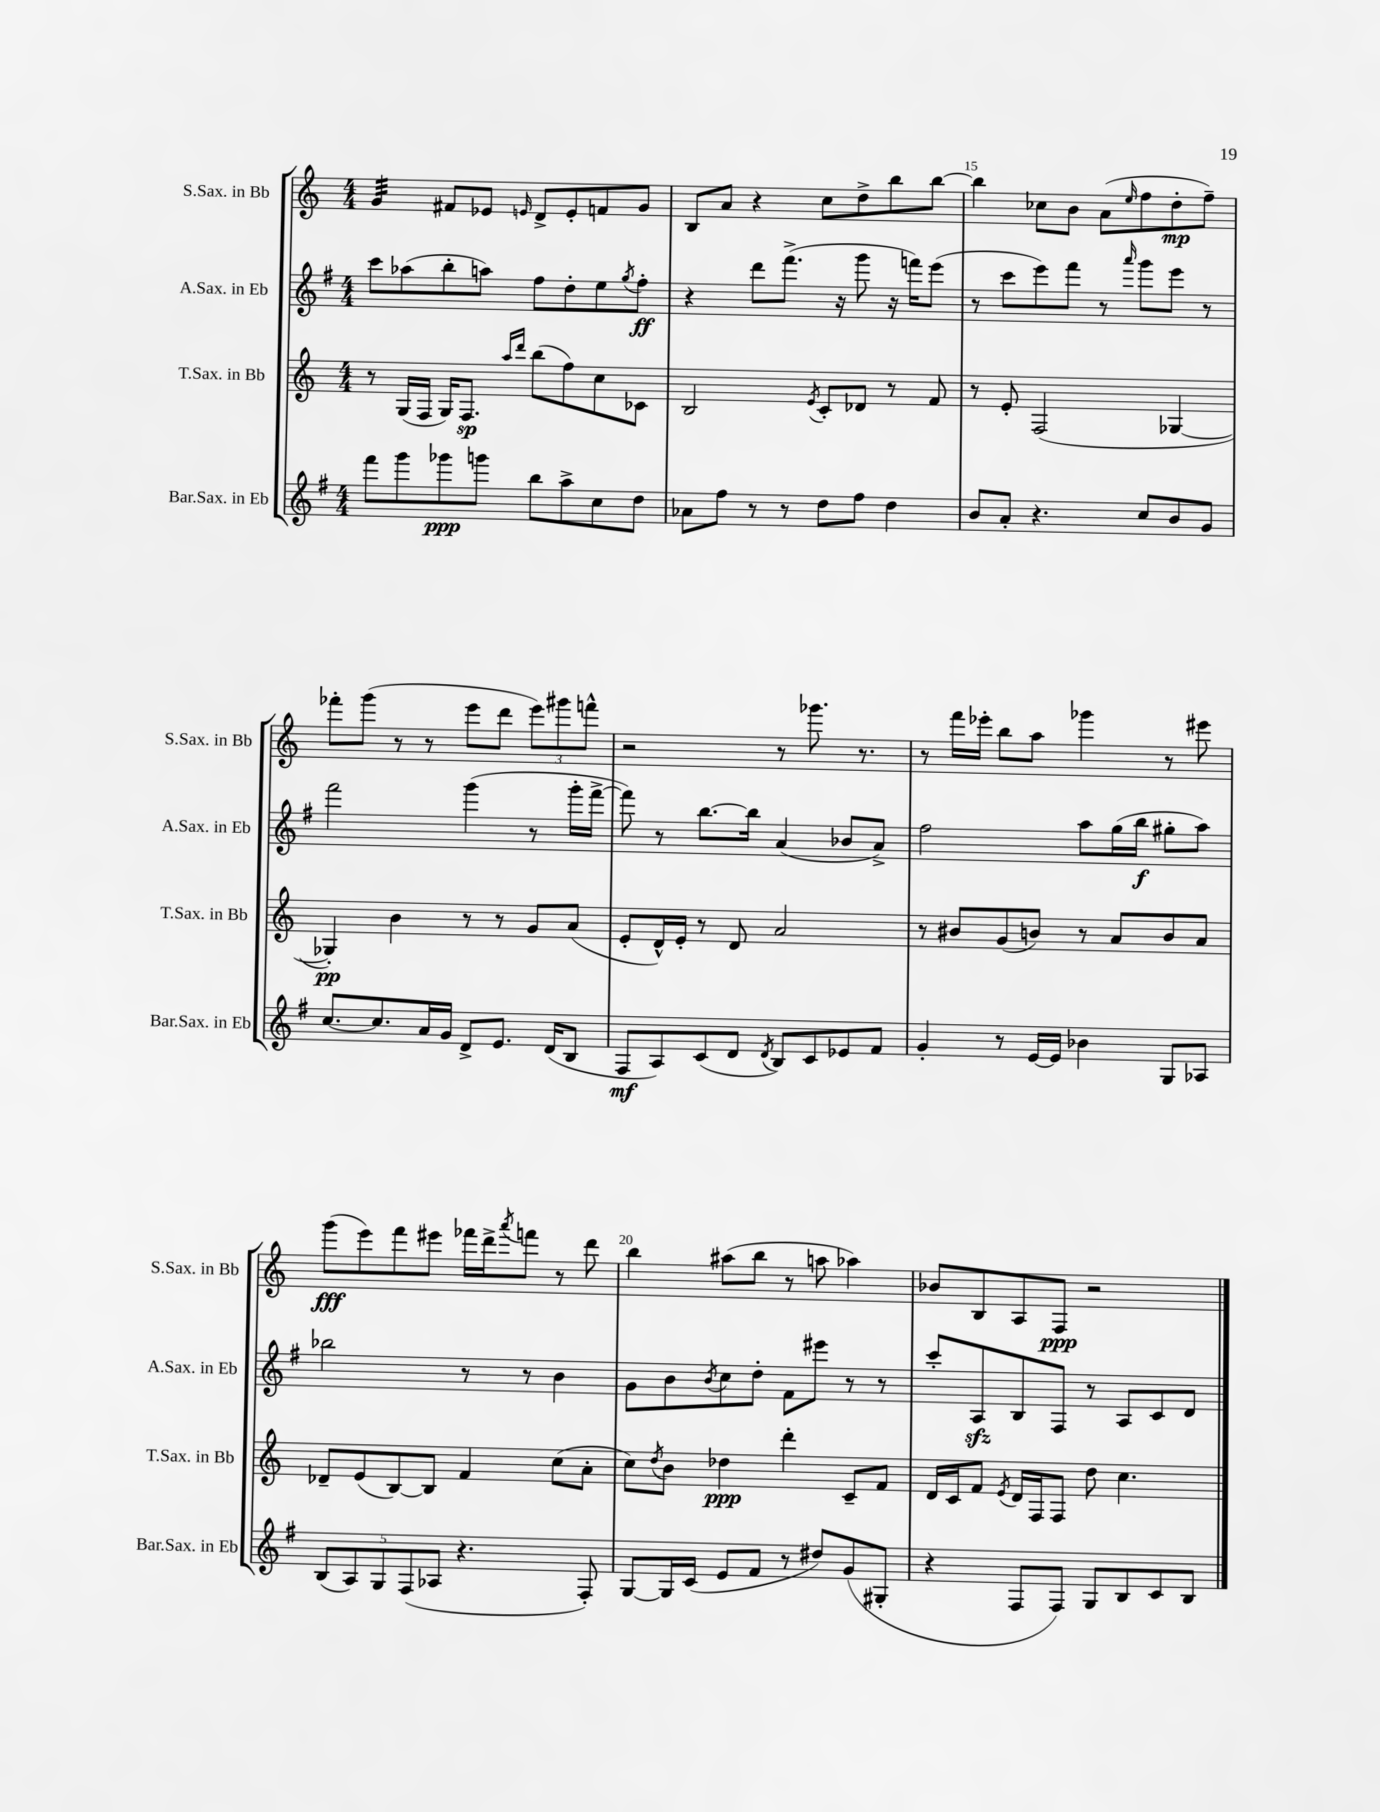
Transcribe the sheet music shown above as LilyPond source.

<<
\new StaffGroup <<
\new Staff = "s0" \with { instrumentName = "S.Sax. in Bb" shortInstrumentName = "S.Sax. in Bb" } {
    \clef treble \key c \major \numericTimeSignature \time 4/4
    g'4:32 fis'8 ees'8 \grace { e'16 } d'8-> e'8-. f'8 g'8 |
    b8 a'8 r4 c''8 d''8-> b''8 b''8~ |
    b''4 ces''8 b'8 a'8( \grace { e''16 } f''8 d''8-.\mp f''8--) |
    fes'''8-. g'''8( r8 r8 e'''8 d'''8 \tuplet 3/2 { e'''8) gis'''8 f'''8-^ } |
    r2 r8 ges'''8. r8. |
    r8 f'''16 ees'''16-. b''8 a''8 ges'''4 r8 eis'''8 |
    g'''8\fff( e'''8) f'''8 eis'''8 fes'''16 d'''16-> \acciaccatura { a'''8 } f'''8 r8 d'''8 |
    b''4 ais''8( b''8 r8 a''8 aes''4) |
    bes'8 b8 a8 f8\ppp r2 \bar "|." |
}
\new Staff = "s1" \with { instrumentName = "A.Sax. in Eb" shortInstrumentName = "A.Sax. in Eb" } {
    \clef treble \key g \major \numericTimeSignature \time 4/4
    c'''8 aes''8( b''8-. a''8) fis''8 d''8-. e''8 \acciaccatura { g''8 } fis''8-.\ff |
    r4 d'''8 fis'''8.->( r16 g'''8 r16 f'''16) e'''8( |
    r8 c'''8 e'''8) fis'''8 r8 \grace { a'''16 } g'''8 e'''8 r8 |
    fis'''2 g'''4( r8 g'''16-. fis'''16~-> |
    fis'''8) r8 b''8.~ b''16 a'4( bes'8 a'8->) |
    fis''2 a''8 g''16( b''16\f gis''8-. a''8) |
    bes''2 r8 r8 b'4 |
    g'8 b'8 \acciaccatura { b'8 } c''8 d''8-. fis'8 eis'''8 r8 r8 |
    c'''8-. a8\sfz b8 fis8 r8 a8 c'8 d'8 \bar "|." |
}
\new Staff = "s2" \with { instrumentName = "T.Sax. in Bb" shortInstrumentName = "T.Sax. in Bb" } {
    \clef treble \key c \major \numericTimeSignature \time 4/4
    r8 g16( f16 g16) f8.\sp \grace { a''16 d'''16 } b''8( f''8) c''8 ces'8 |
    b2 \acciaccatura { e'8 } c'8-. des'8 r8 f'8 |
    r8 e'8-. f2( ges4~ |
    ges4-.\pp) b'4 r8 r8 g'8 a'8( |
    e'8-. d'16-^) e'16-. r8 d'8 a'2 |
    r8 bis'8 g'8( b'8) r8 a'8 b'8 a'8 |
    des'8-- e'8( b8~) b8 f'4 c''8( a'8-. |
    c''8) \acciaccatura { d''8 } b'8 des''4\ppp d'''4-. c'8-- f'8 |
    d'16 c'16 f'8 \acciaccatura { e'8 } d'16 f16 f8 d''8 c''4. \bar "|." |
}
\new Staff = "s3" \with { instrumentName = "Bar.Sax. in Eb" shortInstrumentName = "Bar.Sax. in Eb" } {
    \clef treble \key g \major \numericTimeSignature \time 4/4
    fis'''8 g'''8 ges'''8\ppp g'''8 b''8 a''8-> c''8 d''8 |
    aes'8 fis''8 r8 r8 d''8 fis''8 d''4 |
    b'8 a'8-. r4. c''8 b'8 g'8 |
    c''8.~ c''8. a'16 g'16 d'8-> e'8. d'16( b8 |
    fis8\mf a8) c'8( d'8 \acciaccatura { d'8 } b8) c'8 ees'8 fis'8 |
    g'4-. r8 e'16~ e'16 bes'4 g8 aes8 |
    \tuplet 5/4 { b8( a8) g8 fis8( aes8 } r4. fis8-.) |
    g8~ g16 c'16( e'8 fis'8 r8 dis''8) g'8( gis8-. |
    r4 fis8 fis8) g8 b8 c'8 b8 \bar "|." |
}
>>
>>
\layout { \context { \Score currentBarNumber = #13 \override BarNumber.break-visibility = ##(#f #t #t) barNumberVisibility = #(every-nth-bar-number-visible 5) } }
